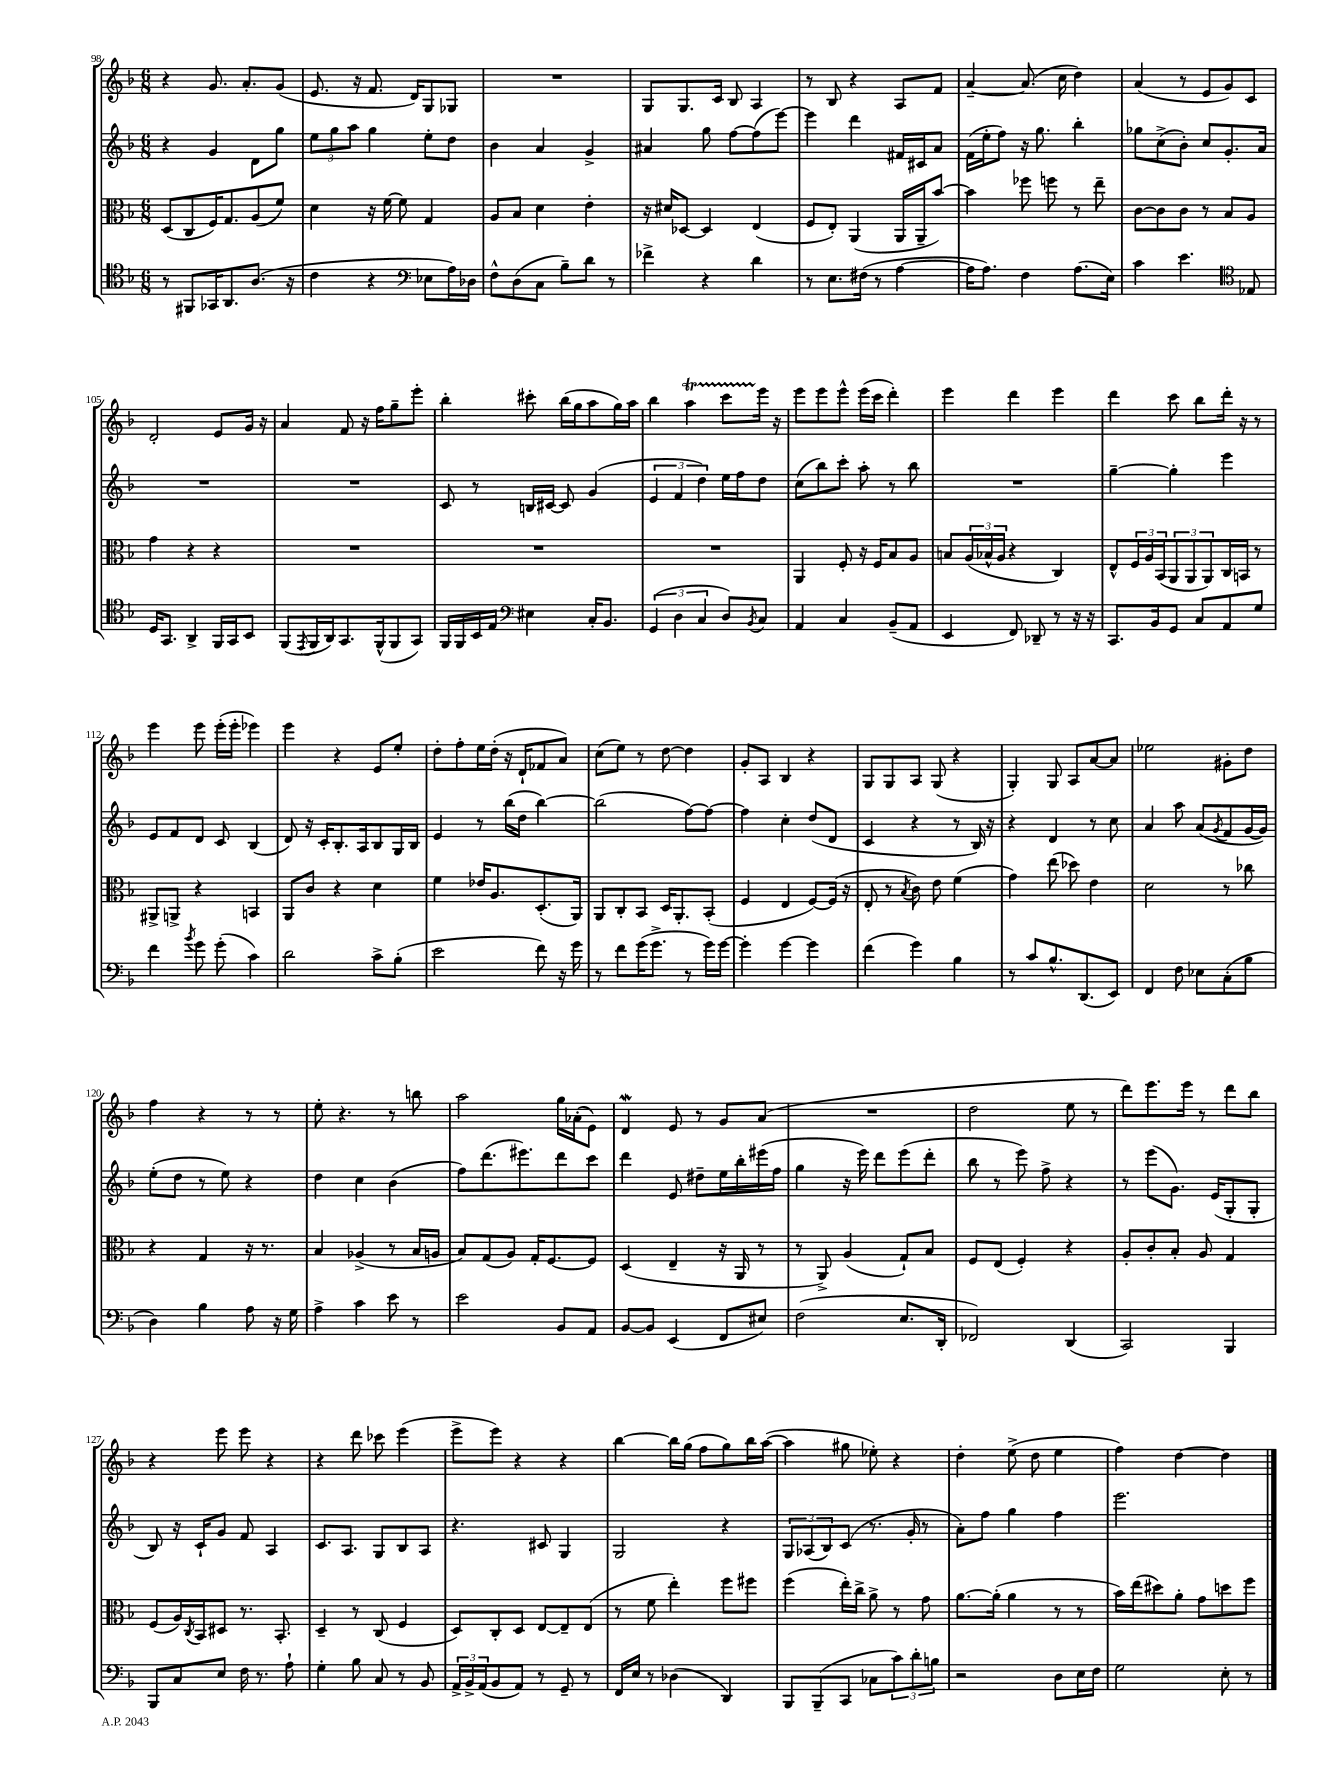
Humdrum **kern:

**kern	**kern	**kern	**kern
*staff4	*staff3	*staff2	*staff1
*clefC4	*clefC3	*clefG2	*clefG2
*k[b-]	*k[b-]	*k[b-]	*k[b-]
*M6/8	*M6/8	*M6/8	*M6/8
8r	(8D	4r	4r
8FF#	8C	.	.
16GG-	16F)	4g	8.g
8.AA	8.G	.	.
.	.	.	8.a'
(8.A	(8A	8d	.
.	8f)	8gg	(8g
16r	.	.	.
=	=	=	=
4c	4d	12ee	8.e
.	.	12gg	.
.	.	12aa	.
.	.	.	16r
4r	16r	4gg	8.f
.	[16f	.	.
.	8f]	.	.
.	.	.	16d)
*clefF4	*	*	*
8E-	4G	8ee'	8G
16A)	.	8dd	8G-
16D-	.	.	.
=	=	=	=
8F^^	8A	4b-	2.r
(8D	8B-	.	.
8C	4d	4a	.
8B-~)	.	.	.
8d	4e'	4g^	.
8r	.	.	.
=	=	=	=
4f-^	16r	4a#	8G
.	16d#	.	.
.	[8D-	.	8.G
4r	4D-]	8gg	.
.	.	.	16c
.	.	[8ff	8B-
4d	(4E	(8ff]	4A
.	.	[8eee)	.
=	=	=	=
8r	8F	4eee]	8r
8.E	8E')	.	8B-
.	(4AA	4ddd	4r
(16F#	.	.	.
8r	.	.	.
[4A	16AA	16f#	8A
.	16AA~	16c#	.
.	[8b-)	8a	8f
=	=	=	=
16A]	4b-]	(16f	[4a~
8.A)	.	16ee'	.
.	.	8ff)	.
4F	8ff-	16r	(8.a]
.	.	8.gg	.
.	8ff	.	.
.	.	.	16cc
(8.A	8r	4bb-'	4dd)
.	8ee~	.	.
16E)	.	.	.
=	=	=	=
4c	[8c	8gg-	(4a
.	8c]	(8cc^	.
4.e	8c	8b-')	8r
.	8r	8cc	8e
.	8B-	8.g'	8g)
*clefC4	*	*	*
8E-	8A	.	8c
.	.	16a	.
=	=	=	=
16D	4g	2.r	2d'
8.GG	.	.	.
4AA^	4r	.	.
16FF	4r	.	8e
16GG	.	.	.
8BB-	.	.	16g
.	.	.	16r
=	=	=	=
(8FF	2.r	2.r	4a
8qEE	.	.	.
16FF	.	.	.
16AA)	.	.	.
8.GG	.	.	8f
.	.	.	16r
(16FF^^	.	.	16ff
8FF	.	.	8gg~
8GG)	.	.	8eee'
=	=	=	=
16FF	2.r	8c	4bb-'
16FF	.	.	.
16BB-	.	8r	.
16E	.	.	.
*clefF4	*	*	*
4E#	.	16B	8ccc#'
.	.	[16c#	.
.	.	8c#]	(16bb-
.	.	.	16gg
16C'	.	(4g	8aa
8.BB-	.	.	.
.	.	.	16gg)
.	.	.	16aa
=	=	=	=
(6GG	2.r	6e	4bb-
6D	.	6f	.
.	.	.	4aa
6C	.	6dd)	.
8D)	.	16ee	8ccc
.	.	16ff	.
8qBB-	.	.	.
8C	.	8dd	16eee
.	.	.	16r
=	=	=	=
4AA	4AA	(8cc	8eee
.	.	8bb-)	8eee
4C	8F'	8ccc'	8eee^^
.	16r	8aa'	(16eee
.	16F	.	16ccc
(8BB-~	8B-	8r	4ddd')
8AA	8A	8bb-	.
=	=	=	=
4EE	8B	2.r	4eee
.	(24A	.	.
.	24B-^^	.	.
.	24A	.	.
8FF)	4r	.	4ddd
8DD-~	.	.	.
8r	4C)	.	4eee
16r	.	.	.
16r	.	.	.
=	=	=	=
8.CC	8E^^	[4gg~	4ddd
.	24F	.	.
.	24A	.	.
16BB-	.	.	.
.	(24BB-	.	.
8GG	12AA	4gg']	8ccc
.	12AA	.	.
8C	.	.	8bb-
.	12AA)	.	.
8AA	16C	4eee	16ddd'
.	16BB	.	16r
8G	8r	.	8r
=	=	=	=
4f	8AA#^	8e	4eee
.	8AA^	8f	.
8qb-	.	.	.
8g	4r	8d	8eee
(8g'	.	8c	(16eee'
.	.	.	16eee'
4c)	4BB	(4B-	4eee-)
=	=	=	=
2d	8AA	8d)	4eee
.	8c	16r	.
.	.	16c'	.
.	4r	8.B-'	4r
.	.	16A	.
8c^	4d	8B-	8e
(8B-'	.	16G	8ee'
.	.	16B-	.
=	=	=	=
2e	4f	4e	8dd'
.	.	.	8ff'
.	16e-	8r	16ee
.	8.A	.	(16dd'
.	.	(16bb-	16r
.	.	16dd	16d`
8f)	(8.D'	[4bb-)	8f-
16r	.	.	8a)
16g	16AA)	.	.
=	=	=	=
8r	8AA	(2bb-]	(8cc
8f	8C'	.	8ee)
(16g	8BB-	.	8r
8.g^	.	.	.
.	16D	.	[8dd
.	8.AA'	.	.
8r	.	[8ff)	4dd]
16g)	(8BB-'	8ff_	.
[16g	.	.	.
=	=	=	=
4g']	4F	4ff]	8g'
.	.	.	8A
[4g	4E	4cc'	4B-
4g]	[8F)	(8dd	4r
.	(16F]	8d	.
.	16r	.	.
=	=	=	=
(4f	8E'	4c	8G
.	8r	.	8G
.	8qB-	.	.
4g)	8c)	4r	8A
.	8e	.	(8G
4B-	(4f	8r	4r
.	.	16B-)	.
.	.	16r	.
=	=	=	=
8r	4g)	4r	4G')
8c	.	.	.
8.B-^^	(8ee	4d	8G
.	8dd-)	.	8A
(8.DD	.	.	.
.	4e	8r	[8a
8EE)	.	8cc	8a]
=	=	=	=
4FF	2d	4a	2ee-
8F	.	8aa	.
8E-	.	(8a	.
.	.	8qg	.
(8C'	8r	8f	8g#'
8B-	8cc-	[16g	8dd
.	.	16g])	.
=	=	=	=
4D)	4r	(8ee'	4ff
.	.	8dd	.
4B-	4G	8r	4r
.	.	8ee)	.
8A	16r	4r	8r
.	8.r	.	.
16r	.	.	8r
16G	.	.	.
=	=	=	=
4A^	4B-	4dd	8ee'
.	.	.	4.r
4c	(4A-^	4cc	.
8e	8r	(4b-	8r
8r	16B-	.	8bb
.	16A	.	.
=	=	=	=
2e	8B-)	8ff)	2aa
.	(8G	(8.ddd	.
.	8A)	.	.
.	.	8.eee#)	.
.	16G'	.	.
.	[8.F	.	.
8BB-	.	8ddd	16gg
.	.	.	(16a-'
8AA	8F]	8ccc	8e)
=	=	=	=
[8BB-	(4D	4ddd	4d
8BB-]	.	.	.
(4EE	4E~	8e	8e
.	.	8dd#~	8r
8FF	16r	16ee	8g
.	16AA	16bb-'	.
8E#)	8r	(16eee#	(8a
.	.	16ff	.
=	=	=	=
(2F	8r	4gg	2.r
.	8AA^)	.	.
.	(4A	16r	.
.	.	16eee)	.
.	.	8ddd	.
8.E	8G`)	(8eee	.
.	8B-	8ddd'	.
16DD'	.	.	.
=	=	=	=
2FF-)	8F	8bb-	2dd
.	(8E	8r	.
.	4F')	8eee)	.
.	.	8ff^	.
(4DD	4r	4r	8ee
.	.	.	8r
=	=	=	=
2CC)	8A'	8r	8ddd)
.	8c'	(8eee	8.eee
.	8B-'	8.g)	.
.	.	.	16eee
.	8A	.	8r
.	.	(16e	.
4BBB-	4G	8G'	8ddd
.	.	8G'	8bb-
=	=	=	=
8BBB-	(8F	8B-)	4r
8C	16A)	16r	.
.	8qC	.	.
.	16BB-	16c`	.
8E	8D#	8g	8eee
16F	8.r	8f	8eee
8.r	.	.	.
.	.	4A	4r
.	8.BB-'	.	.
8A`	.	.	.
=	=	=	=
4G'	4D~	8.c	4r
.	.	8.A	.
8B-	8r	.	8ddd
8C	(8C	8G	8ccc-
8r	4F	8B-	(4eee
8BB-	.	8A	.
=	=	=	=
24AA^	8D)	4.r	8eee^
24BB-^	.	.	.
(24AA	.	.	.
8BB-	8C'	.	8eee)
8AA)	8D	.	4r
8r	[8E	8c#	.
8GG~	8E~]	4G	4r
8r	(8E	.	.
=	=	=	=
16FF	8r	2G	[4bb-
16E	.	.	.
8r	8f	.	.
(4D-	4ee')	.	16bb-]
.	.	.	(16gg
.	.	.	8ff
4DD)	8ff	4r	8gg)
.	8ff#	.	16bb-
.	.	.	([16aa
=	=	=	=
8BBB-	(4ff	12G	4aa]
.	.	(12A-	.
(8BBB-~	.	.	.
.	.	12B-)	.
8CC	16ee')	(8c	8gg#
.	16cc^	.	.
8C-	8a^	8.r	8ee-')
12c)	8r	.	4r
.	.	16g'	.
12d'	.	.	.
.	8g	8r	.
12B	.	.	.
=	=	=	=
2r	[8.a	8a')	4dd'
.	.	8ff	.
.	(16a']	.	.
.	4a	4gg	(8ee^
.	.	.	8dd
8D	8r	4ff	4ee
16E	8r	.	.
16F	.	.	.
=	=	=	=
2G	16b-)	2.eee	4ff)
.	(16ee	.	.
.	8dd#)	.	.
.	8a'	.	[4dd
.	8g	.	.
8E'	8dd	.	4dd]
8r	8ff	.	.
==	==	==	==
*-	*-	*-	*-
